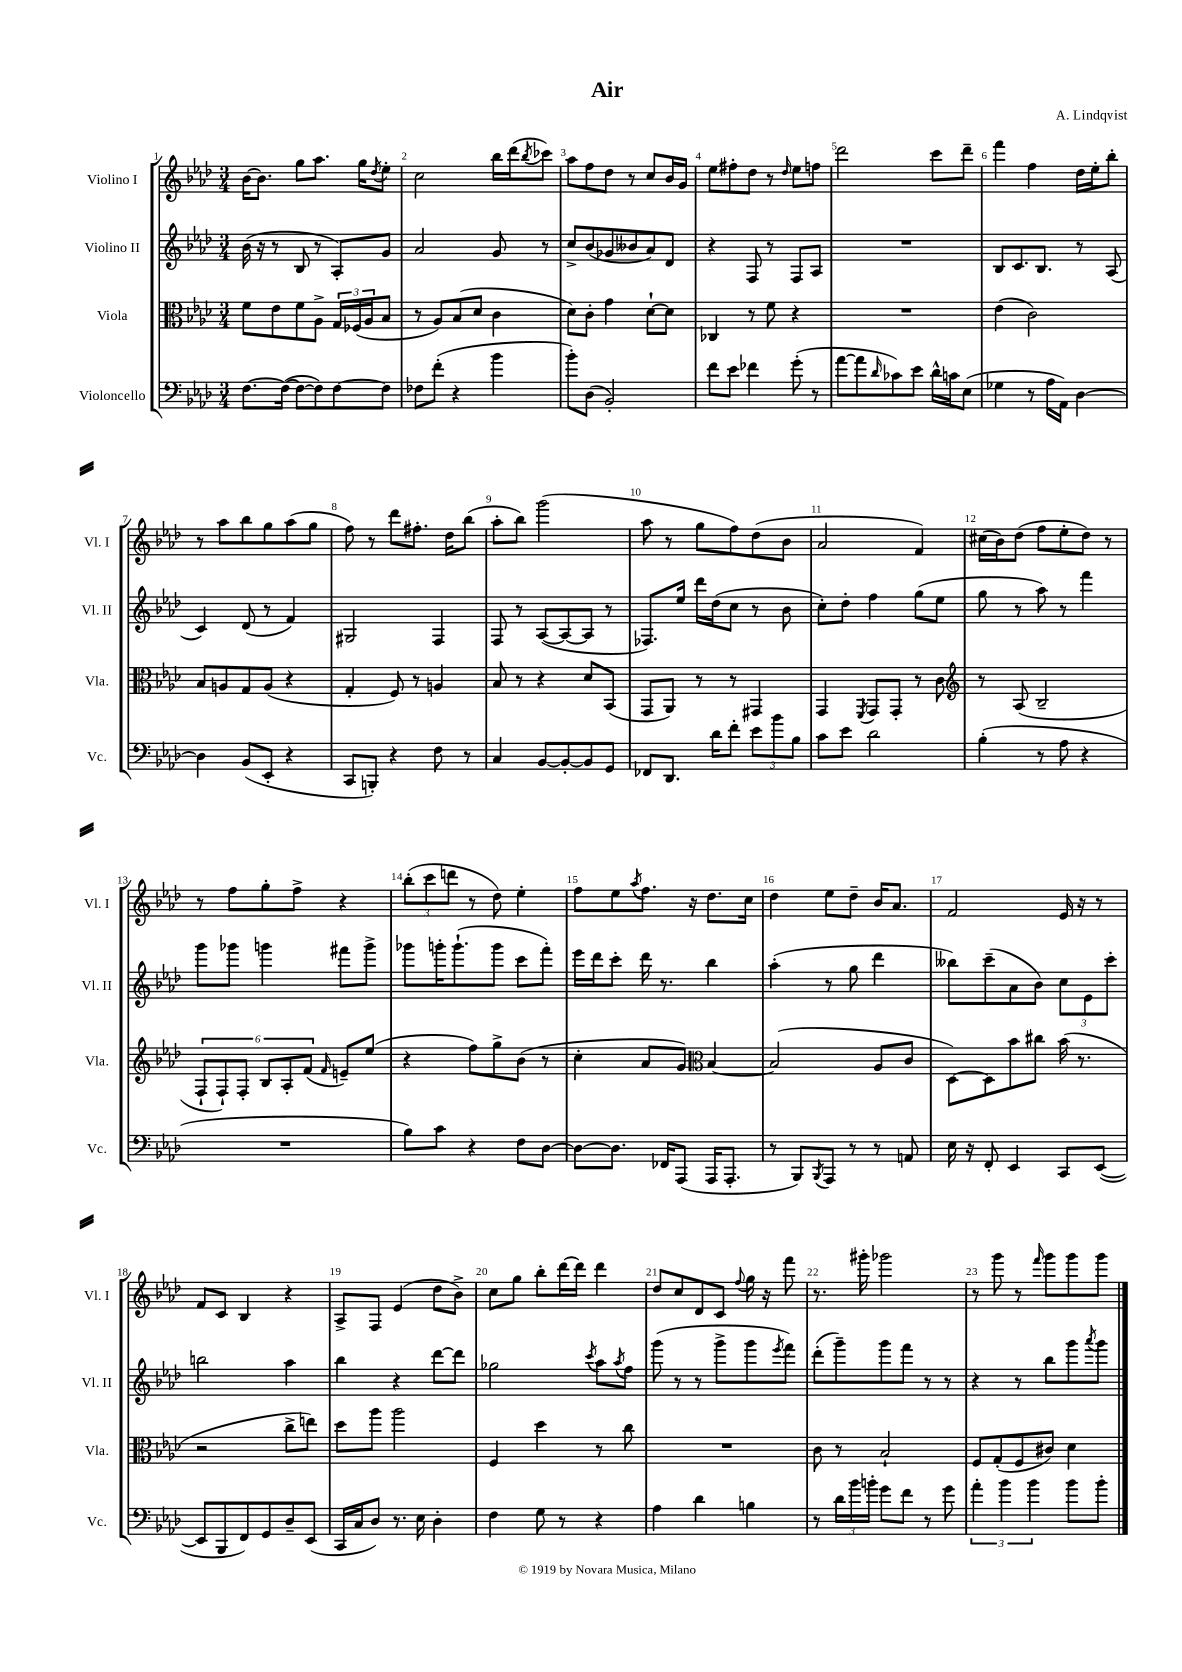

**kern	**kern	**kern	**kern
*staff4	*staff3	*staff2	*staff1
*clefF4	*clefC3	*clefG2	*clefG2
*k[b-e-a-d-]	*k[b-e-a-d-]	*k[b-e-a-d-]	*k[b-e-a-d-]
*M3/4	*M3/4	*M3/4	*M3/4
[8.F\L	8f\L	(16b-\	[16b-\LK
.	.	16r	8.b-\]J
.	8e-\	8r	.
(16F\_Jk	.	.	.
8F\_L	8f\	8B-/	8gg\L
8F\])	8A-^\J	8r	8.aa-\J
[8F\	24G/LL	8A-'/L)	.
.	(24F-/	.	.
.	.	.	16gg\LK
.	24A-/J	.	.
.	.	.	8qdd-/
8F\]J	8B-/J	8g/J	8ee-'\J
=	=	=	=
8F-\L	8r	2a-/	2cc\
(8f'\J	8A-/L)	.	.
4r	(8B-/	.	.
.	8d-/J	.	.
4b-\	4c\	8g/	16bb-\LL
.	.	.	(16ddd-\J
.	.	.	8qbb-/
.	.	8r	8ccc-\J)
=	=	=	=
8b-'\L)	8d-\L)	8cc^/L	8aa-\L
(8D-\J	8c'\J	(8b-/	8ff\
2BB-'/)	4g\	8g-/	8dd-\J
.	.	8b--/	8r
.	[8d-`\L	8a-/)	8cc/L
.	8d-\]J	8d-/J	16b-/L
.	.	.	16g/JJ
=	=	=	=
8f\L	4C-/	4r	8ee-\L
8e-\J	.	.	8ff#'\
4f-\	8r	8F/	8dd-\J
.	8f\	8r	8r
.	.	.	16qqdd-/
(8g'\	4r	8F/L	8ee-\L
8r	.	8A-/J	8ff\J
=	=	=	=
[8a-\L	2.r	2.r	2ddd-\
8a-\]	.	.	.
16qqd-/	.	.	.
8c-\)	.	.	.
8e-\J	.	.	.
16d-^^\LL	.	.	8ccc\L
16c\J	.	.	.
(8E-\J	.	.	8ddd-~\J
=	=	=	=
4G-\	(4e-\	8B-/L	4fff\
.	.	8.c/	.
8r	2c\)	.	4ff\
.	.	8.B-/J	.
16A-\LL	.	.	.
16AA-\JJ)	.	.	.
[4D-\	.	8r	16dd-\LL
.	.	.	16ee-'\J
.	.	(8A-/	8bb-'\J
=	=	=	=
4D-\]	8B-/L	4c/)	8r
.	8A/	.	8aa-\L
(8BB-/L	8G/	(8d-/	8bb-\
8EE-'/J	(8A/J	8r	8gg\
4r	4r	4f/)	(8aa-\
.	.	.	8gg\J
=	=	=	=
8CC/L	4G'/	2G#/	8ff\)
8BBB'/J)	.	.	8r
4r	8F/)	.	8ddd-\L
.	8r	.	8.ff#'\J
8F\	4A/	4F/	.
.	.	.	16dd-\LK
8r	.	.	(8bb-\J
=	=	=	=
4C/	8B-/	8F/	8aa-'\L
.	8r	8r	8bb-\J)
[8BB-/L	4r	([8A-/L	(2ggg\
8BB-'/_	.	8A-/_	.
8BB-/]	8d-/L	8A-/]J	.
8GG/J	(8BB-/J	8r	.
=	=	=	=
8FF-/L	8GG/L	8.F-/L)	8aa-\
8.DD-/J	8AA-/J)	.	8r
.	.	16ee-/Jk	.
.	8r	16ddd-\LL	8gg\L
16d-\LK	.	(16dd-\J	.
8f'\J	8r	8cc\J	8ff\)
12e-\L	4GG#/	8r	(8dd-\
12b-\	.	.	.
.	.	8b-\	8b-\J
12B-\J	.	.	.
=	=	=	=
8c\L	4GG/	8cc'\L)	2a-/
8e-\J	.	8dd-'\J	.
.	8qFF/	.	.
2d-\	8GG/L	4ff\	.
.	8GG'/J	.	.
.	8r	(8gg\L	4f/)
.	8c\	8ee-\J	.
=	=	=	=
*	*clefG2	*	*
(4B-'\	8r	8gg\	(16cc#\LL
.	.	.	16b-\J)
.	(8A-/	8r	(8dd-\J
8r	2B-~/	8aa-\)	8ff\L
8A-\	.	8r	8ee-'\
4r	.	4fff\	8dd-\J)
.	.	.	8r
=	=	=	=
2.r	12F`/L	8ggg\L	8r
.	12F`/)	.	.
.	.	8ggg-\J	8ff\L
.	12F'/J	.	.
.	12B-/L	4ggg\	8gg'\
.	12A-'/	.	.
.	.	.	8ff^\J
.	(12f/J	.	.
.	16qqf/	.	.
.	8e~/L)	8fff#\L	4r
.	(8ee-/J	8ggg^\J	.
=	=	=	=
8B-\L)	4r	8ggg-\L	(12bb-'\L
.	.	.	12ccc\
8c\J	.	16ggg'\K	.
.	.	.	12ddd\J
.	.	(8.ggg`\	.
4r	8ff\L)	.	8r
.	8gg^\	8ggg\J	8dd-\)
8F\L	(8b-\J	8ccc\L	4ee-'\
[8D-\J	8r	8fff'\J)	.
=	=	=	=
8D-\_L	4cc'\	16eee-\LL	8ff\L
.	.	16ddd-\J	.
8.D-\]J	.	8ccc'\J	8ee-\
.	.	.	8qaa-/
.	8a-/L	16ddd-\	8.ff\J
16FF-/LK	.	8.r	.
(8AAA-/J	8g/J)	.	.
.	.	.	16r
*	*clefC3	*	*
16AAA-/LK	[4B-/	4bb-\	8.dd-\L
8.AAA-'/J	.	.	.
.	.	.	16cc\Jk
=	=	=	=
8r	(2B-/]	(4aa-'\	4dd-\
8BBB-/L)	.	.	.
8qBBB-/	.	.	.
8AAA-/J	.	8r	8ee-\L
8r	.	8gg\	8dd-~\J
8r	8A-/L	4ddd-\	16b-/LK
.	.	.	8.a-/J
8AA/	8c/J	.	.
=	=	=	=
16E-\	[8D-\L)	8bb--\L)	2f/
16r	.	.	.
8FF'/	8D-\]	(8ccc~\	.
4EE-/	8b-\	8a-\	.
.	8cc#\J	8b-\J)	.
8CC/L	(16b-\	12cc\L	16e-/
.	8.r	.	16r
.	.	12e-\	.
([8EE-/J	.	.	8r
.	.	12ccc'\J	.
=	=	=	=
8EE-/]L	2r	2bb\	8f/L
8BBB-/	.	.	8c/J
8FF/)	.	.	4B-/
8GG/	.	.	.
8D-~/	8cc^\L	4aa-\	4r
(8EE-/J	8ee\J)	.	.
=	=	=	=
16CC/LL	8dd-\L	4bb-\	8A-^/L
16C/J	.	.	.
8D-/J)	8aa-\J	.	8F/J
8.r	2aa-\	4r	(4e-/
16E-\	.	.	.
4D-'\	.	[8ddd-\L	8dd-\L
.	.	8ddd-\]J	8b-^\J)
=	=	=	=
4F\	4F/	2gg-\	8cc\L
.	.	.	8gg\J
8G\	4dd-\	.	8bb-'\L
8r	.	.	[16ddd-\L
.	.	.	16ddd-\]JJ
.	.	8qccc/	.
4r	8r	8aa-\L	4ddd-\
.	.	8qaa-/	.
.	8cc\	8ff\J	.
=	=	=	=
4A-\	2.r	(8ggg\	8dd-/L
.	.	8r	8cc/
4d-\	.	8r	8d-/
.	.	8ggg^\L	8c/J
.	.	.	8qqff/
4B\	.	8ggg\	16gg\
.	.	.	16r
.	.	8qeee-/	.
.	.	8fff\J)	8fff\
=	=	=	=
8r	8c\	(8ddd-'\L	8.r
24d-\LL	8r	8ggg~\)	.
24b-\	.	.	.
.	.	.	16ggg#'\
24b'\JJ	.	.	.
8g\L	2B-`/	8ggg\	2ggg-\
8f\J	.	8fff\J	.
8r	.	8r	.
8g\	.	8r	.
=	=	=	=
6a-'\	8F/L	4r	8r
.	(8G'/	.	8ggg\
6b-\	.	.	.
.	8F/	8r	8r
6b-\	.	.	.
.	.	.	16qqfff/
.	8c#/J)	8bb-\L	8ggg\L
8b-\L	4d-\	8ggg\	8ggg\
.	.	8qaaa-/	.
8b-'\J	.	8ggg\J	8ggg\J
==	==	==	==
*-	*-	*-	*-
